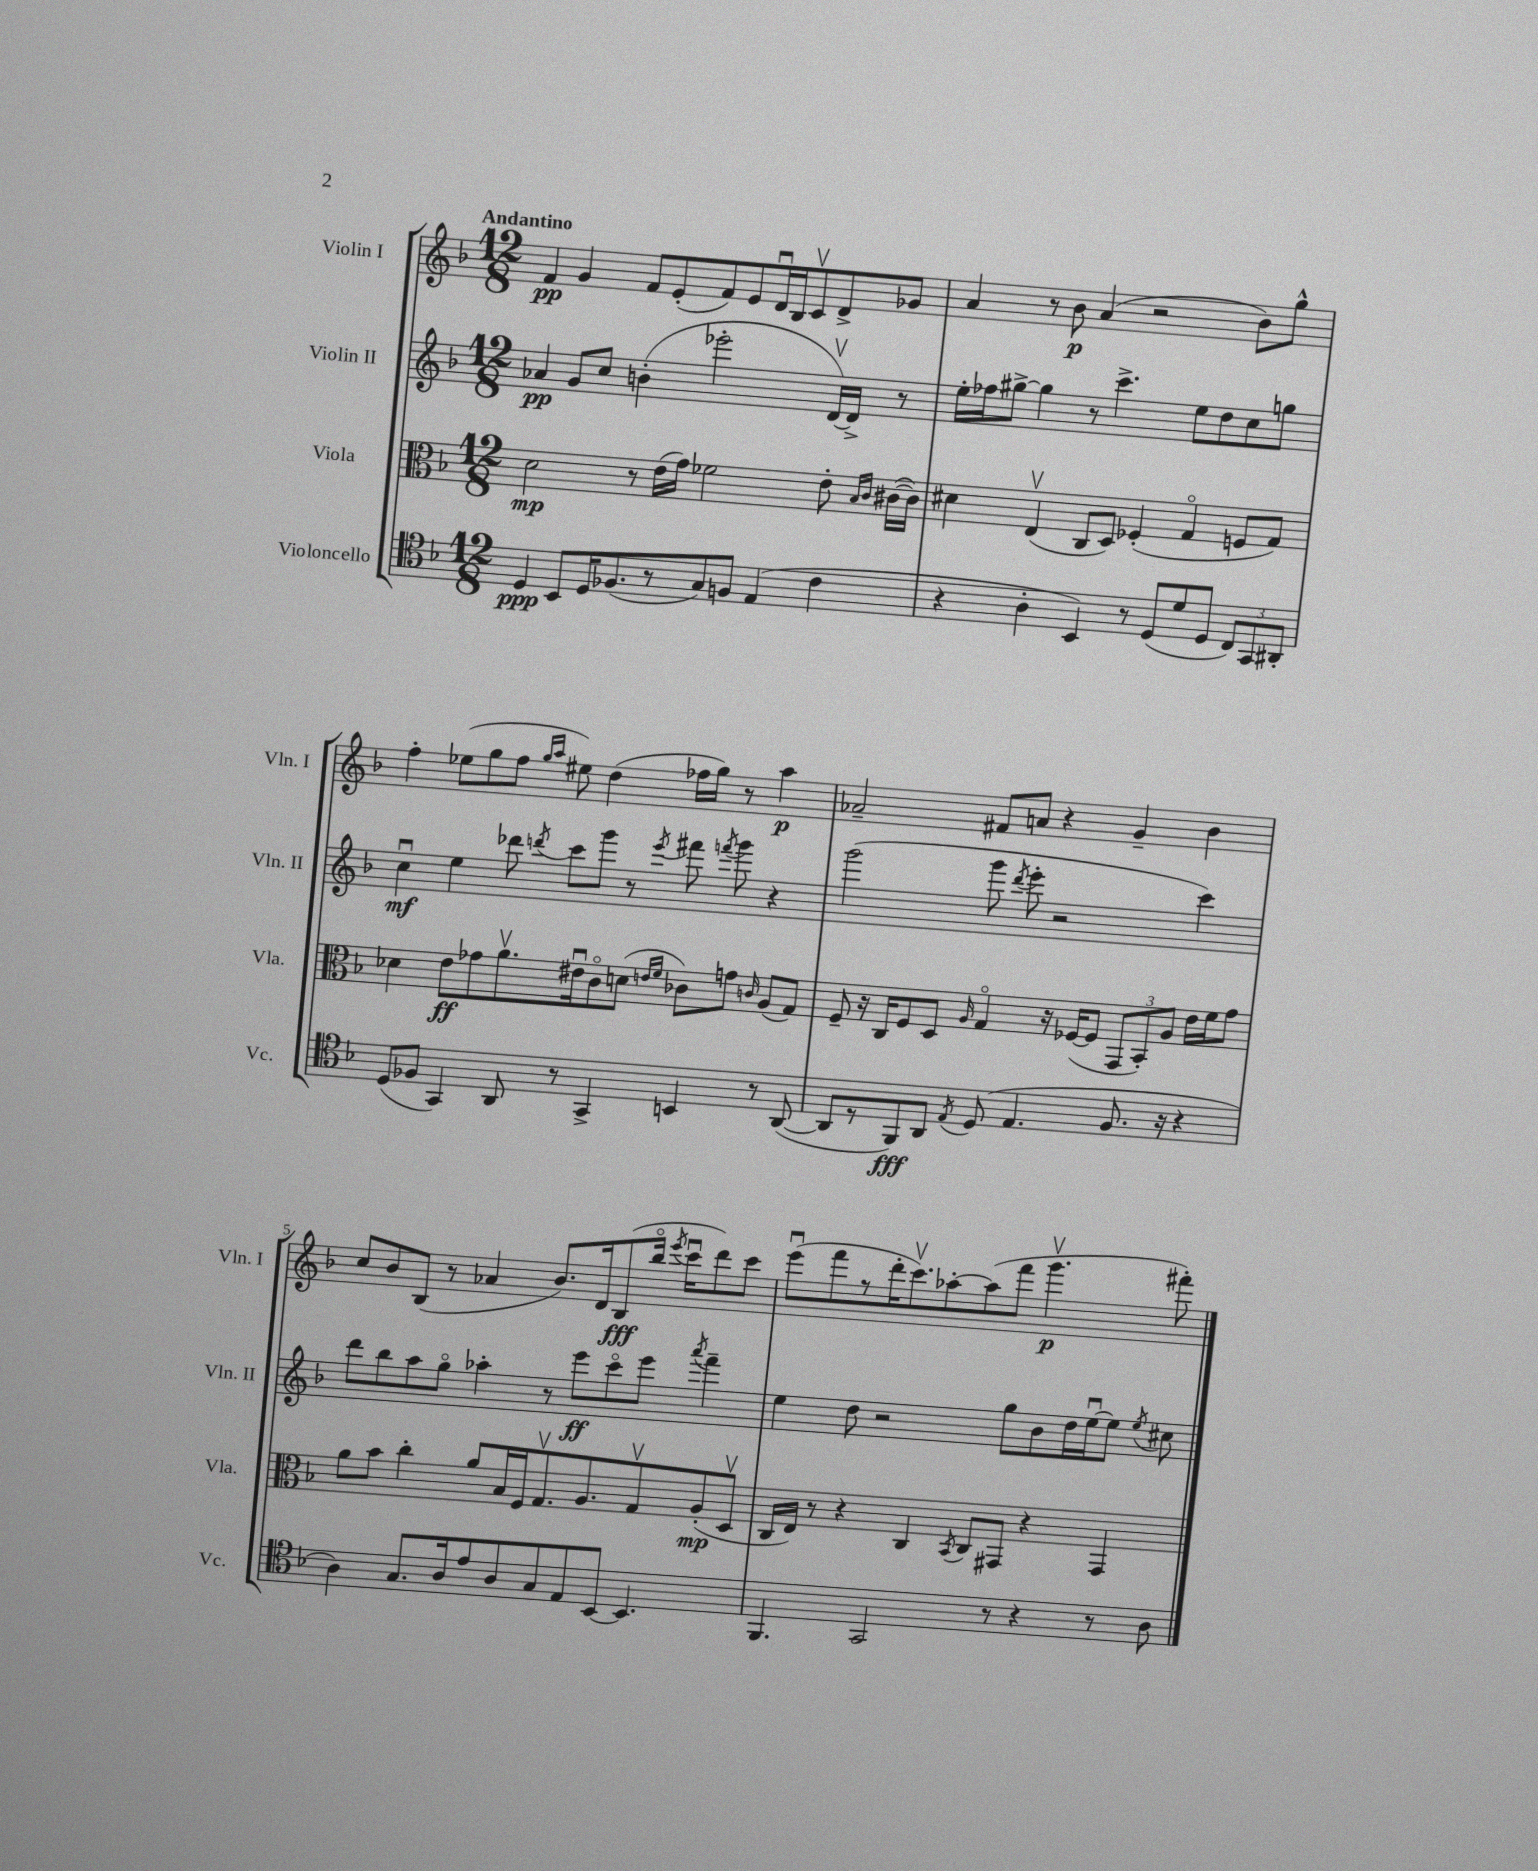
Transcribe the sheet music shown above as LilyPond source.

<<
\new StaffGroup <<
\new Staff = "s0" \with { instrumentName = "Violin I" shortInstrumentName = "Vln. I" } {
    \clef treble \key f \major \numericTimeSignature \time 12/8 \tempo "Andantino"
    \autoBeamOff f'4\pp g'4 f'8[ e'8-.( f'8) e'8 d'16\downbow bes16 c'8\upbow d'8-> ges'8] |
    a'4 r8 bes'8\p a'4( r2 bes'8[) g''8]-^ |
    f''4-. ees''8[( g''8 f''8] \grace { g''16[ a''16] } eis''8) d''4( fes''16[ g''16]) r8 a''4\p |
    aes'2-- fis'8[ a'8] r4 g'4-- bes'4 |
    c''8[ bes'8 bes8]( r8 aes'4 bes'8.[) d'16 bes8\fff( bes''16]\flageolet \acciaccatura { e'''8 } c'''16[\downbow d'''8) c'''8] |
    e'''8[\downbow( f'''8 r8 d'''16-. c'''8.\upbow) aes''8~-. aes''8( f'''8] g'''4.\upbow\p fis'''8-.) \bar "|." |
}
\new Staff = "s1" \with { instrumentName = "Violin II" shortInstrumentName = "Vln. II" } {
    \clef treble \key f \major \numericTimeSignature \time 12/8
    \autoBeamOff aes'4\pp g'8[ c''8] b'4-.( ees'''2-. d'16[~\upbow) d'16]-> r8 |
    e''16[-. fes''16 gis''8]~-> gis''4 r8 c'''4.-> e''8[ d''8 c''8 g''8] |
    c''4\downbow\mf e''4 des'''8 \acciaccatura { d'''8 } c'''8[ g'''8] r8 \acciaccatura { e'''8 } fis'''8 \acciaccatura { f'''8 } g'''8 r4 |
    g'''2( g'''8 \acciaccatura { d'''8 } e'''8-. r2 c'''4) |
    d'''8[ bes''8 a''8 g''8]\flageolet aes''4-. r8 e'''8[\ff c'''8\flageolet e'''8] \acciaccatura { a'''8 } f'''4-- |
    e''4 d''8 r2 g''8[ bes'8 d''16 e''16~\downbow e''8] \acciaccatura { e''8 } cis''8 \bar "|." |
}
\new Staff = "s2" \with { instrumentName = "Viola" shortInstrumentName = "Vla." } {
    \clef alto \key f \major \numericTimeSignature \time 12/8
    \autoBeamOff d'2\mp r8 e'16[( g'16]) fes'2 e'8-. \grace { bes16[ c'16] } cis'16[~( cis'16]) |
    dis'4 e4\upbow( c8[ d8]) fes4-.( g4\flageolet f8[ g8]) |
    des'4 e'8[\ff ges'8 a'8.\upbow eis'16\downbow c'8\flageolet d'8]( \grace { e'16[ f'16] } ces'8[) g'8] \grace { c'16 } a8[( g8]) |
    f8-- r16 c16[ f8 d8] \grace { a16 } g4\flageolet r16 fes16[~( fes8] \tuplet 3/2 { g,8[ bes,8-.) a8] } e'16[ f'16 g'8] |
    a'8[ bes'8] c''4-. a'8[ bes16 f16 g8.\upbow a8. g8\upbow a8-.\mp( d8]\upbow |
    c16[ e16]) r8 r4 c4 \acciaccatura { bes,8 } c8[ gis,8] r4 gis,4 \bar "|." |
}
\new Staff = "s3" \with { instrumentName = "Violoncello" shortInstrumentName = "Vc." } {
    \clef tenor \key f \major \numericTimeSignature \time 12/8
    \autoBeamOff d4\ppp bes,8[ d16 fes8.( r8 g8) f8] e4( c'4 |
    r4 a4-. bes,4) r8 d8[( d'8 d8] \tuplet 3/2 { c8[) g,8 ais,8]-. } |
    d8[( fes8] g,4) a,8 r8 g,4-> b,4 r8 a,8~( |
    a,8[ r8 f,8\fff) a,8] \acciaccatura { e8 } d8( e4. f8. r16 r4 |
    a4) g8.[ a16 e'8 a8 g8 e8 bes,8]~ bes,4. |
    f,4. g,2 r8 r4 r8 a8 \bar "|." |
}
>>
>>
\layout { \context { \Score \override BarNumber.break-visibility = ##(#f #t #t) barNumberVisibility = #(every-nth-bar-number-visible 5) } }
